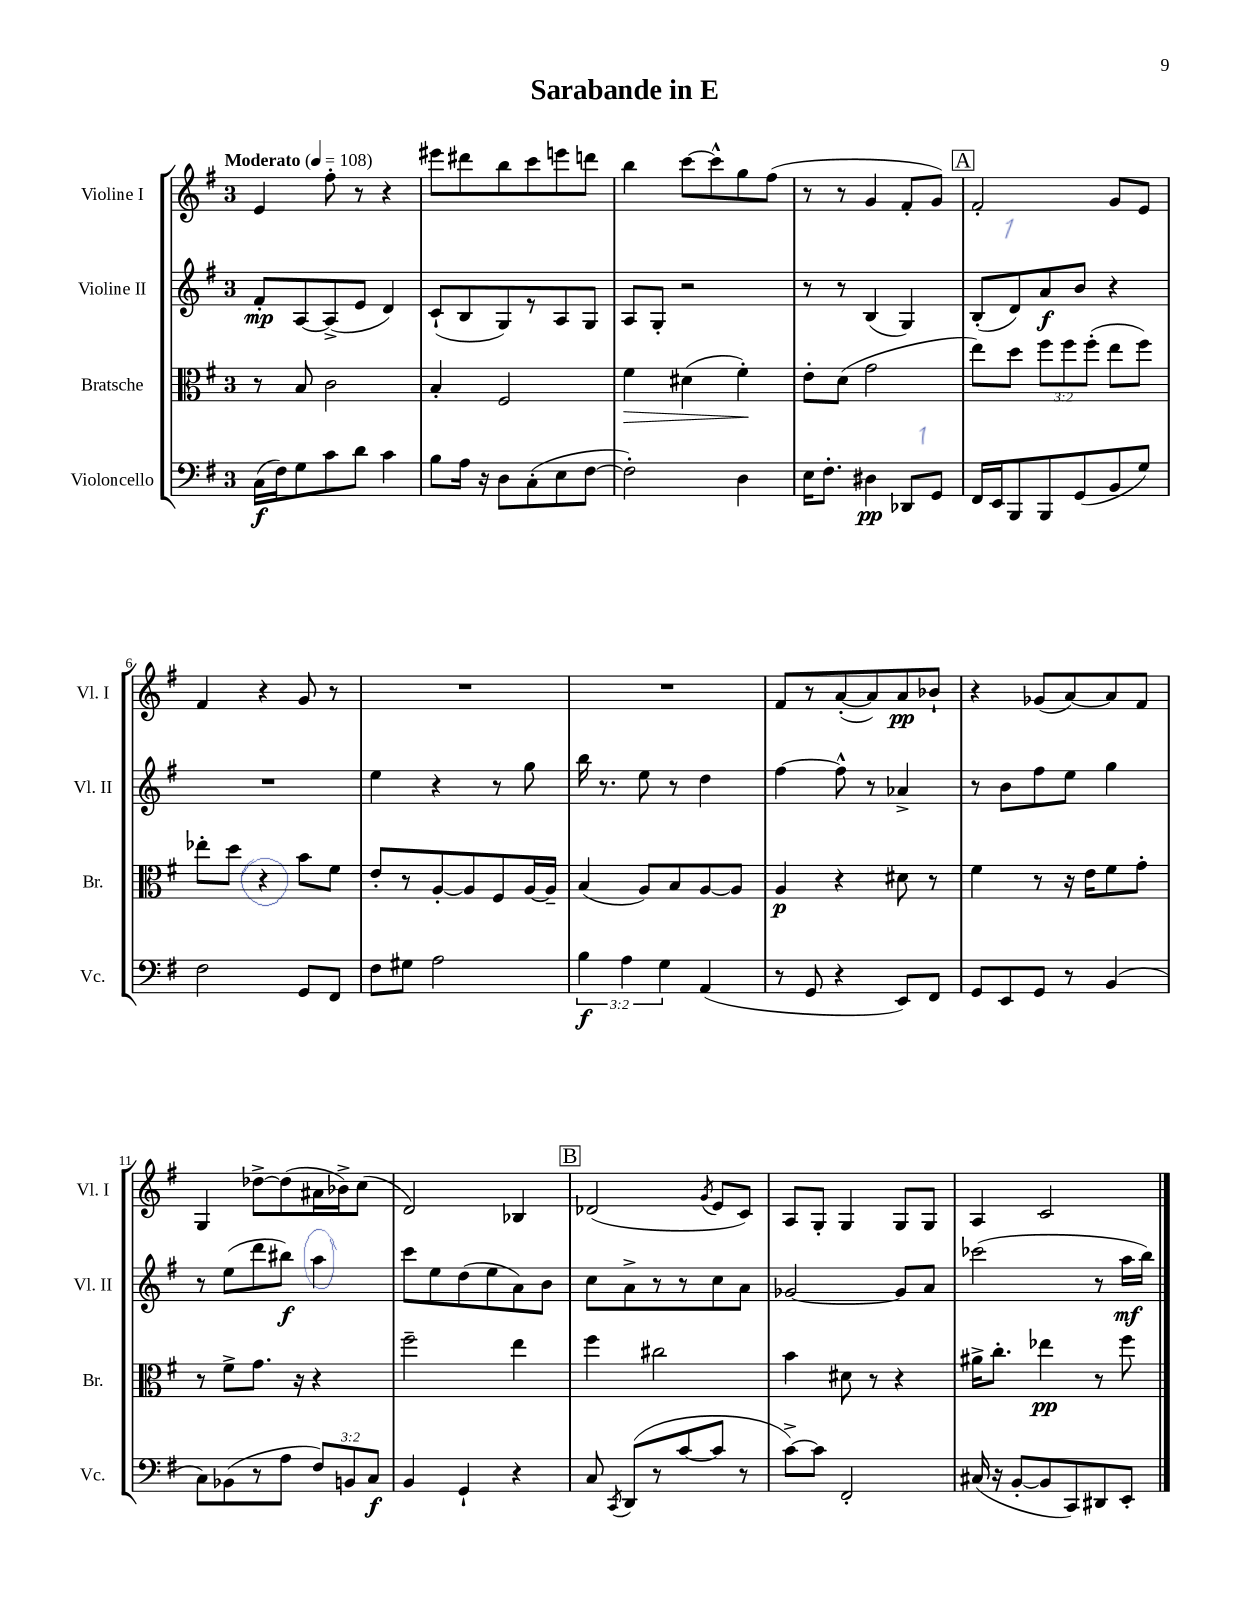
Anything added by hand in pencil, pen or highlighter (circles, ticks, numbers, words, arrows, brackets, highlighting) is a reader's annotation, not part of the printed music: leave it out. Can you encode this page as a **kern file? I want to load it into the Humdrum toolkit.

**kern	**dynam	**kern	**dynam	**kern	**dynam	**kern	**dynam
*part4	*part4	*part3	*part3	*part2	*part2	*part1	*part1
*staff4	*staff4	*staff3	*staff3	*staff2	*staff2	*staff1	*staff1
*I"Violoncello	*	*I"Bratsche	*	*I"Violine II	*	*I"Violine I	*
*I'Vc.	*	*I'Br.	*	*I'Vl. II	*	*I'Vl. I	*
*clefF4	*	*clefC3	*	*clefG2	*	*clefG2	*
*k[f#]	*	*k[f#]	*	*k[f#]	*	*k[f#]	*
*M3/4	*	*M3/4	*	*M3/4	*	*M3/4	*
*MM108	*	*MM108	*	*MM108	*	*MM108	*
=1	=1	=1	=1	=1	=1	=1	=1
!	!	!	!	!	!	!LO:TX:a:B:t=Moderato	!
(16C\LL	f	8r	.	8f#'/L	mp	4e/	.
16F#\J)	.	.	.	.	.	.	.
8G\	.	8B/	.	[8A/	.	.	.
8c\	.	2c\	.	(8A^/]	.	8ff#'\	.
8d\J	.	.	.	8e/J	.	8r	.
4c\	.	.	.	4d/)	.	4r	.
=2	=2	=2	=2	=2	=2	=2	=2
8B\L	.	4B'/	.	(8c`/L	.	8eee#X\L	.
16A\Jk	.	.	.	8B/	.	8ddd#X\	.
16r	.	.	.	.	.	.	.
8D\L	.	2F#/	.	8G/)	.	8bb\	.
(8C'\	.	.	.	8r	.	8ccc\	.
8E\	.	.	.	8A/	.	8eeen\	.
[8F#\J	.	.	.	8G/J	.	8dddn\J	.
=3	=3	=3	=3	=3	=3	=3	=3
!	!	!	!LO:HP:b	!	!	!	!
2F#'\])	.	4f#\	>	8A/L	.	4bb\	.
.	.	.	.	8G'/J	.	.	.
.	.	(4d#X\	.	2r	.	[8ccc\L	.
.	.	.	.	.	.	8ccc^^\]	.
4D\	.	4f#'\)	.	.	.	8gg\	.
.	.	.	.	.	.	(8ff#\J	.
.	.	.	]	.	.	.	.
=4	=4	=4	=4	=4	=4	=4	=4
16E\KL	.	8e'\L	.	8r	.	8r	.
8.F#'\J	.	.	.	.	.	.	.
.	.	(8d\J	.	8r	.	8r	.
4D#X\	pp	2g\	.	(4B/	.	4g/	.
8DD-X/L	.	.	.	4G/)	.	8f#'/L	.
8GG/J	.	.	.	.	.	8g/J)	.
!!LO:REH:place=s1:t=A
=5	=5	=5	=5	=5	=5	=5	=5
16FF#/LL	.	8ee\L)	.	(8B'/L	.	2f#'/	.
16EE/J	.	.	.	.	.	.	.
8BBB/	.	8dd\J	.	8d/)	.	.	.
8BBB/	.	12ff#\L	.	8a/	f	.	.
.	.	12ff#\	.	.	.	.	.
(8GG/	.	.	.	8b/J	.	.	.
.	.	(12ff#'\J	.	.	.	.	.
8BB/	.	8ee\L	.	4r	.	8g/L	.
8G/J)	.	8ff#\J)	.	.	.	8e/J	.
!!LO:LB:g=z
=6	=6	=6	=6	=6	=6	=6	=6
2F#\	.	8ee-X'\L	.	2.r	.	4f#/	.
.	.	8dd\J	.	.	.	.	.
.	.	4r	.	.	.	4r	.
8GG/L	.	8b\L	.	.	.	8g/	.
8FF#/J	.	8f#\J	.	.	.	8r	.
=7	=7	=7	=7	=7	=7	=7	=7
8F#\L	.	8e'/L	.	4ee\	.	2.r	.
8G#X\J	.	8r	.	.	.	.	.
2A\	.	[8A'/	.	4r	.	.	.
.	.	8A/]	.	.	.	.	.
.	.	8F#/	.	8r	.	.	.
.	.	[16A/L	.	8gg\	.	.	.
.	.	16A~/JJ]	.	.	.	.	.
=8	=8	=8	=8	=8	=8	=8	=8
6B\	f	(4B/	.	16bb\	.	2.r	.
.	.	.	.	8.r	.	.	.
6A\	.	.	.	.	.	.	.
.	.	8A/L)	.	8ee\	.	.	.
6G\	.	.	.	.	.	.	.
.	.	8B/	.	8r	.	.	.
(4AA/	.	[8A/	.	4dd\	.	.	.
.	.	8A/J]	.	.	.	.	.
=9	=9	=9	=9	=9	=9	=9	=9
8r	.	4A/	p	[4ff#\	.	8f#/L	.
8GG/	.	.	.	.	.	8r	.
4r	.	4r	.	8ff#^^\]	.	([8a'/	.
.	.	.	.	8r	.	8a/])	.
8EE/L)	.	8d#X\	.	4a-X^/	.	8a/	pp
8FF#/J	.	8r	.	.	.	8b-X`/J	.
=10	=10	=10	=10	=10	=10	=10	=10
8GG/L	.	4f#\	.	8r	.	4r	.
8EE/	.	.	.	8b\L	.	.	.
8GG/J	.	8r	.	8ff#\	.	(8g-X/L	.
8r	.	16r	.	8ee\J	.	[8a/)	.
.	.	16e\KL	.	.	.	.	.
(4BB/	.	8f#\	.	4gg\	.	8a/]	.
.	.	8g'\J	.	.	.	8f#/J	.
!!LO:LB:g=z
=11	=11	=11	=11	=11	=11	=11	=11
8C\L)	.	8r	.	8r	.	4G/	.
(8BB-X\	.	8f#^\L	.	(8ee\L	.	.	.
8r	.	8.g\J	.	8ddd\	.	[8dd-X^\L	.
8A\J	.	.	.	8bb#X\J)	f	(8dd-\]	.
.	.	16r	.	.	.	.	.
12F#/L)	.	4r	.	4aa\	.	16a#X\L	.
.	.	.	.	.	.	16b-X^\J)	.
12BBn/	.	.	.	.	.	.	.
.	.	.	.	.	.	(8cc\J	.
12C/J	f	.	.	.	.	.	.
=12	=12	=12	=12	=12	=12	=12	=12
4BB/	.	2ff#~\	.	8ccc\L	.	2d/)	.
.	.	.	.	8ee\	.	.	.
4GG`/	.	.	.	(8dd\	.	.	.
.	.	.	.	8ee\	.	.	.
4r	.	4ee\	.	8a\)	.	4B-X/	.
.	.	.	.	8b\J	.	.	.
!!LO:REH:place=s1:t=B
=13	=13	=13	=13	=13	=13	=13	=13
8C/	.	4ff#\	.	8cc\L	.	(2d-X/	.
8qCC/	.	.	.	.	.	.	.
(8DD/L	.	.	.	8a^\	.	.	.
8r	.	2cc#X\	.	8r	.	.	.
[8c/	.	.	.	8r	.	.	.
.	.	.	.	.	.	8qg/	.
8c/J]	.	.	.	8cc\	.	8e/L	.
8r	.	.	.	8a\J	.	8c/J)	.
=14	=14	=14	=14	=14	=14	=14	=14
[8c^\L)	.	4b\	.	[2g-X/	.	8A/L	.
8c\J]	.	.	.	.	.	8G'/J	.
2FF#'/	.	8d#X\	.	.	.	4G/	.
.	.	8r	.	.	.	.	.
.	.	4r	.	8g-/L]	.	8G/L	.
.	.	.	.	8a/J	.	8G/J	.
=15	=15	=15	=15	=15	=15	=15	=15
(16C#X/	.	16a#X^\KL	.	(2ccc-X\	.	4A/	.
16r	.	8.cc'\J	.	.	.	.	.
[8BB'/L	.	.	.	.	.	.	.
8BB/]	.	4ee-X\	pp	.	.	2c/	.
8CC/)	.	.	.	.	.	.	.
8DD#X/	.	8r	.	8r	.	.	.
8EE'/J	.	8ff#\	.	16aa\LL	mf	.	.
.	.	.	.	16bb\JJ)	.	.	.
==	==	==	==	==	==	==	==
*-	*-	*-	*-	*-	*-	*-	*-
